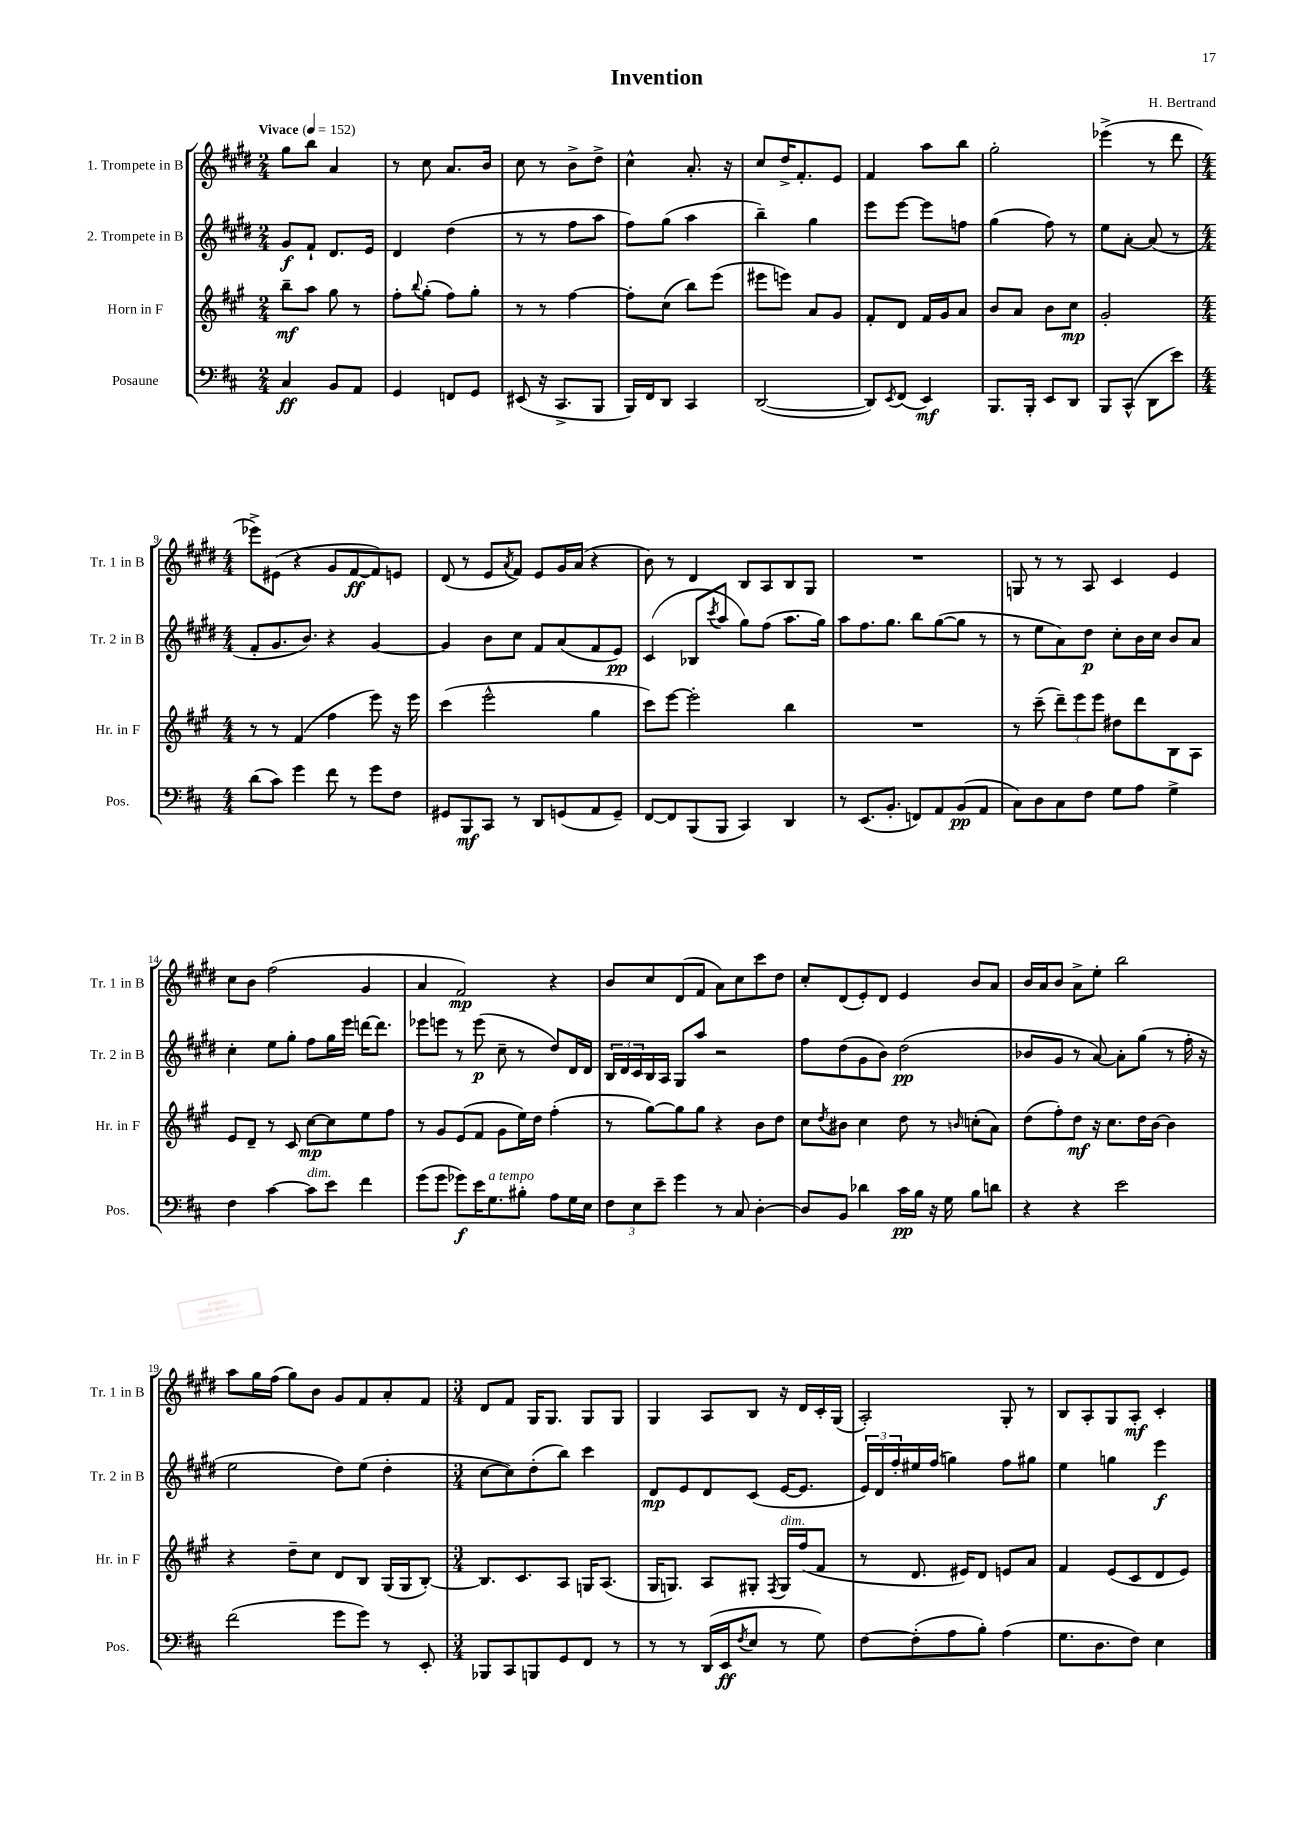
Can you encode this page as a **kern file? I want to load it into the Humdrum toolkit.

**kern	**kern	**kern	**kern
*staff4	*staff3	*staff2	*staff1
*clefF4	*clefG2	*clefG2	*clefG2
*k[f#c#]	*k[f#c#g#]	*k[f#c#g#d#]	*k[f#c#g#d#]
*M2/4	*M2/4	*M2/4	*M2/4
*MM152	*MM152	*MM152	*MM152
4C#	8bb~	8g#	8gg#
.	8aa	8f#`	8bb
8BB	8gg#	8.d#	4a
8AA	8r	.	.
.	.	16e	.
=	=	=	=
4GG	8ff#'	4d#	8r
.	8qqbb	.	.
.	(8gg#'	.	8cc#
8FF	8ff#)	(4dd#	8.a
8GG	8gg#'	.	.
.	.	.	16b
=	=	=	=
(8EE#	8r	8r	8cc#
16r	8r	8r	8r
8.CC#^	.	.	.
.	[4ff#	8ff#	8b^
8BBB	.	8aa	8dd#^
=	=	=	=
16BBB)	8ff#']	8ff#)	4cc#^^
16FF#	.	.	.
8DD	(8cc#	(8gg#	.
4CC#	8bb)	4aa	8.a'
.	(8eee	.	.
.	.	.	16r
=	=	=	=
([2DD	8eee#	4bb~)	8cc#
.	8eee)	.	16dd#^
.	.	.	8.f#'
.	8a	4gg#	.
.	8g#	.	8e
=	=	=	=
8DD])	8f#'	8eee	4f#
8qEE	.	.	.
(8FF#	8d	[8eee	.
4EE)	16f#	8eee]	8aa
.	16g#	.	.
.	8a	8ff	8bb
=	=	=	=
8.BBB	8b	(4gg#	2gg#'
.	8a	.	.
16BBB'	.	.	.
8EE	8b	8ff#)	.
8DD	8cc#	8r	.
=	=	=	=
8BBB	2g#'	8ee	(4eee-^
(8CC#^^	.	[8a'	.
8DD	.	(8a]	8r
8e)	.	8r	8ddd#
=	=	=	=
*M4/4	*M4/4	*M4/4	*M4/4
(8d	8r	8f#'	8eee-^)
8c#)	8r	8.g#	(8e#
4g	(4f#	.	4r
.	.	8.b)	.
8f#	4ff#	4r	8g#
8r	.	.	[8f#
8g	8eee)	[4g#	8f#])
8F#	16r	.	8e
.	16eee	.	.
=	=	=	=
8GG#	(4ccc#	4g#]	(8d#
8BBB	.	.	8r
8CC#	2eee^^	8b	8e
.	.	.	8qa
8r	.	8cc#	8f#)
8DD	.	8f#	8e
(8GG	.	(8a	16g#
.	.	.	(16a
8AA	4gg#	8f#	4r
8GG~)	.	8e)	.
=	=	=	=
[8FF#	8ccc#)	(4c#	8b)
8FF#]	[8eee	.	8r
(8BBB	2eee']	8B-	4d#
.	.	8qccc#	.
8BBB	.	8aa	.
4CC#)	.	8gg#)	8B
.	.	(8ff#	8A
4DD	4bb	8.aa	8B
.	.	.	8G#
.	.	16gg#)	.
=	=	=	=
8r	1r	8aa	1r
(8.EE	.	8.ff#	.
8.BB'	.	8.gg#	.
8FF)	.	8bb	.
8AA	.	([8gg#	.
(8BB	.	8gg#]	.
8AA	.	8r	.
=	=	=	=
8C#)	8r	8r	8G
8D	(8ccc#~	8ee	8r
8C#	12ddd~)	8a)	8r
.	12eee	.	.
8F#	.	8dd#	8A
.	12eee	.	.
8G	8dd#	8cc#'	4c#
8A	8ddd	16b	.
.	.	16cc#	.
4G^	8B	8b	4e
.	8A	8a	.
=	=	=	=
4F#	8e	4cc#'	8cc#
.	8d~	.	8b
[4c#	8r	8ee	(2ff#
.	8c#	8gg#'	.
8c#]	[8cc#	8ff#	.
8e	8cc#]	16gg#	.
.	.	16eee	.
4f#	8ee	[16ddd	4g#
.	.	8.ddd]	.
.	8ff#	.	.
=	=	=	=
(8g	8r	8eee-	4a
8g	8g#	8eee	.
8g-)	(8e	8r	2f#)
16e	8f#	(8eee	.
8.G	.	.	.
.	8g#	8cc#~	.
8B#'	16ee)	8r	.
.	16dd	.	.
8A	(4ff#'	8dd#)	4r
16G	.	16d#	.
16E	.	16d#	.
=	=	=	=
12F#	8r	24B	8b
.	.	24d#	.
12E	.	24c#	.
.	[8gg#)	16B	8cc#
12e~	.	.	.
.	.	16A	.
4g	8gg#]	8G#	(8d#
.	8gg#	8aa	8f#
8r	4r	2r	8a)
8C#	.	.	8cc#
[4D'	8b	.	8ccc#
.	8dd	.	8dd#
=	=	=	=
8D]	8cc#	8ff#	8cc#'
.	8qdd	.	.
8BB	8b#	(8dd#	(8d#
4d-	4cc#	8g#	8e')
.	.	8b)	8d#
16c#	8dd	(2dd#	4e
16B	.	.	.
16r	8r	.	.
16G	.	.	.
.	16qqb	.	.
8B	(8cc'	.	8b
8d	8a)	.	8a
=	=	=	=
4r	(8dd	8b-	16b
.	.	.	16a
.	8ff#')	8g#	8b
4r	8dd	8r	8a^
.	16r	[8a)	8ee'
.	8.cc#	.	.
2e	.	8a']	2bb
.	16dd	(8gg#	.
.	[16b	.	.
.	4b]	8r	.
.	.	16ff#'	.
.	.	16r	.
=	=	=	=
(2f#	4r	2ee	8aa
.	.	.	16gg#
.	.	.	(16ff#
.	8dd~	.	8gg#)
.	8cc#	.	8b
8g	8d	8dd#)	8g#
8g)	8B	(8ee	8f#
8r	(16G#	4dd#'	8a'
.	16G#	.	.
8EE'	[8B')	.	8f#
=	=	=	=
*M3/4	*M3/4	*M3/4	*M3/4
8BBB-	8.B]	[8cc#	8d#
8CC#	.	8cc#])	8f#
.	8.c#	.	.
8BBB	.	(8dd#'	16G#
.	.	.	8.G#
8GG	8A	8bb)	.
8FF#	16G	4ccc#	8G#
.	(8.A	.	.
8r	.	.	8G#
=	=	=	=
8r	16G#	8d#	4G#
.	8.G)	.	.
8r	.	8e	.
(16DD	8A	8d#	8A
16EE	.	.	.
8qF#	.	.	.
8E	8G#'	(8c#	8B
.	8qF#	.	.
8r	16G#	[16e	16r
.	(16ff#	8.e]	16d#
8G)	8f#	.	16c#'
.	.	.	(16G#
=	=	=	=
[8F#	8r	24e)	2A')
.	.	24d#	.
.	.	24ff#'	.
(8F#']	8.d	16ee#	.
.	.	(16ff#	.
8A	.	4gg)	.
.	16e#)	.	.
8B')	8d	.	.
(4A	8e	8ff#	8G#'
.	8a	8gg#	8r
=	=	=	=
8.G	4f#	4ee	8B
.	.	.	8A'
8.D	.	.	.
.	(8e	4gg	8G#
8F#)	8c#	.	8A'
4E	8d	4eee	4c#'
.	8e)	.	.
==	==	==	==
*-	*-	*-	*-
